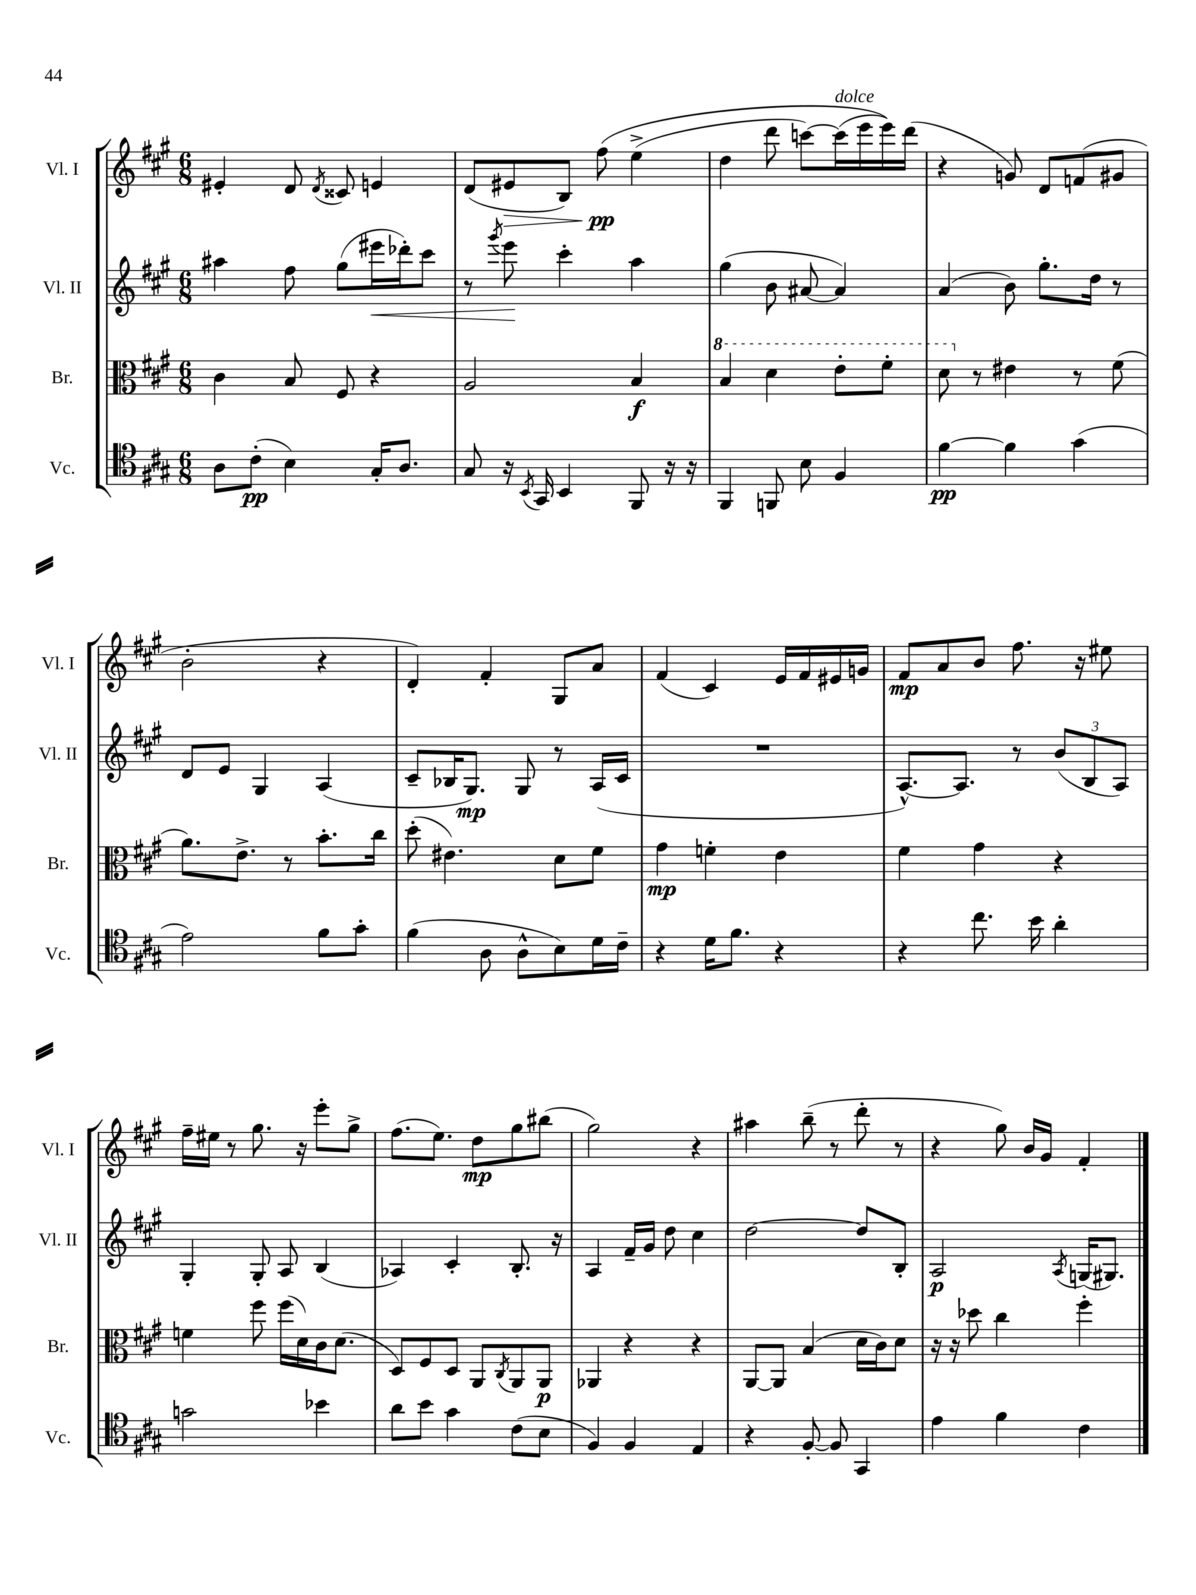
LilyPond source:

<<
\new StaffGroup <<
\new Staff = "s0" \with { instrumentName = "Vl. I" shortInstrumentName = "Vl. I" } {
    \clef treble \key a \major \numericTimeSignature \time 6/8
    eis'4-. d'8 \acciaccatura { d'8 } cisis'8 e'4 |
    d'8( eis'8\> b8) fis''8\pp\!\( e''4->( |
    d''4 d'''8 c'''8~) c'''16^\markup { \italic "dolce" }( e'''16 e'''16)\) d'''16( |
    r4 g'8) d'8 f'8( gis'8 |
    b'2-. r4 |
    d'4-.) fis'4-. gis8 a'8 |
    fis'4( cis'4) e'16 fis'16 eis'16 g'16 |
    fis'8\mp a'8 b'8 fis''8. r16 eis''8 |
    fis''16-- eis''16 r8 gis''8. r16 e'''8-. gis''8-> |
    fis''8.( e''8.) d''8\mp gis''8 bis''8( |
    gis''2) r4 |
    ais''4 b''8--( r8 d'''8-. r8 |
    r4 gis''8) b'16 gis'16 fis'4-. \bar "|." |
}
\new Staff = "s1" \with { instrumentName = "Vl. II" shortInstrumentName = "Vl. II" } {
    \clef treble \key a \major \numericTimeSignature \time 6/8
    ais''4 fis''8 gis''8( eis'''16\< des'''16-.) cis'''8 |
    r8 \acciaccatura { gis'''8 } e'''8\! cis'''4-. a''4 |
    gis''4( b'8 ais'8~ ais'4) |
    a'4( b'8) gis''8.-. d''16 r8 |
    d'8 e'8 gis4 a4( |
    cis'8-- bes16 gis8.\mp) gis8 r8 a16( cis'16 |
    R2. |
    a8.~-^) a8. r8 \tuplet 3/2 { b'8( b8 a8) } |
    gis4-. gis8-. a8 b4( |
    aes4) cis'4-. b8.-. r16 |
    a4 fis'16-- gis'16 d''8 cis''4 |
    d''2~ d''8 b8-. |
    a2\p \acciaccatura { a8 } g16( gis8.) \bar "|." |
}
\new Staff = "s2" \with { instrumentName = "Br." shortInstrumentName = "Br." } {
    \clef alto \key a \major \numericTimeSignature \time 6/8
    cis'4 b8 fis8 r4 |
    a2 b4\f |
    \ottava #1 b'4 d''4 e''8-. fis''8-. |
    d''8 \ottava #0 r8 eis'4 r8 fis'8( |
    a'8.) e'8.-> r8 b'8.-. cis''16 |
    d''8-.( eis'4.) d'8 fis'8 |
    gis'4\mp f'4-. e'4 |
    fis'4 gis'4 r4 |
    f'4 fis''8 fis''16( d'16) cis'16 d'8.( |
    d8) fis8 d8 a,8 \acciaccatura { cis8 } a,8 a,8\p |
    aes,4 r4 r4 |
    a,8~ a,8 b4( d'16 cis'16) d'8 |
    r16 r16 des''8 cis''4 fis''4-. \bar "|." |
}
\new Staff = "s3" \with { instrumentName = "Vc." shortInstrumentName = "Vc." } {
    \clef tenor \key a \major \numericTimeSignature \time 6/8
    a8 cis'8-.\pp( b4) gis16-. a8. |
    gis8 r16 \acciaccatura { b,8 } gis,16 b,4 fis,8 r16 r16 |
    fis,4 f,8 b8 fis4 |
    fis'4~\pp fis'4 gis'4( |
    e'2) fis'8 gis'8-. |
    fis'4( a8 a8-^ b8) d'16 cis'16-- |
    r4 d'16 fis'8. r4 |
    r4 cis''8. b'16 a'4-. |
    g'2 bes'4 |
    a'8 b'8 gis'4 cis'8( b8 |
    fis4) fis4 e4 |
    r4 fis8~-. fis8 gis,4 |
    e'4 fis'4 cis'4 \bar "|." |
}
>>
>>
\layout { \context { \Score \remove "Bar_number_engraver" } }
